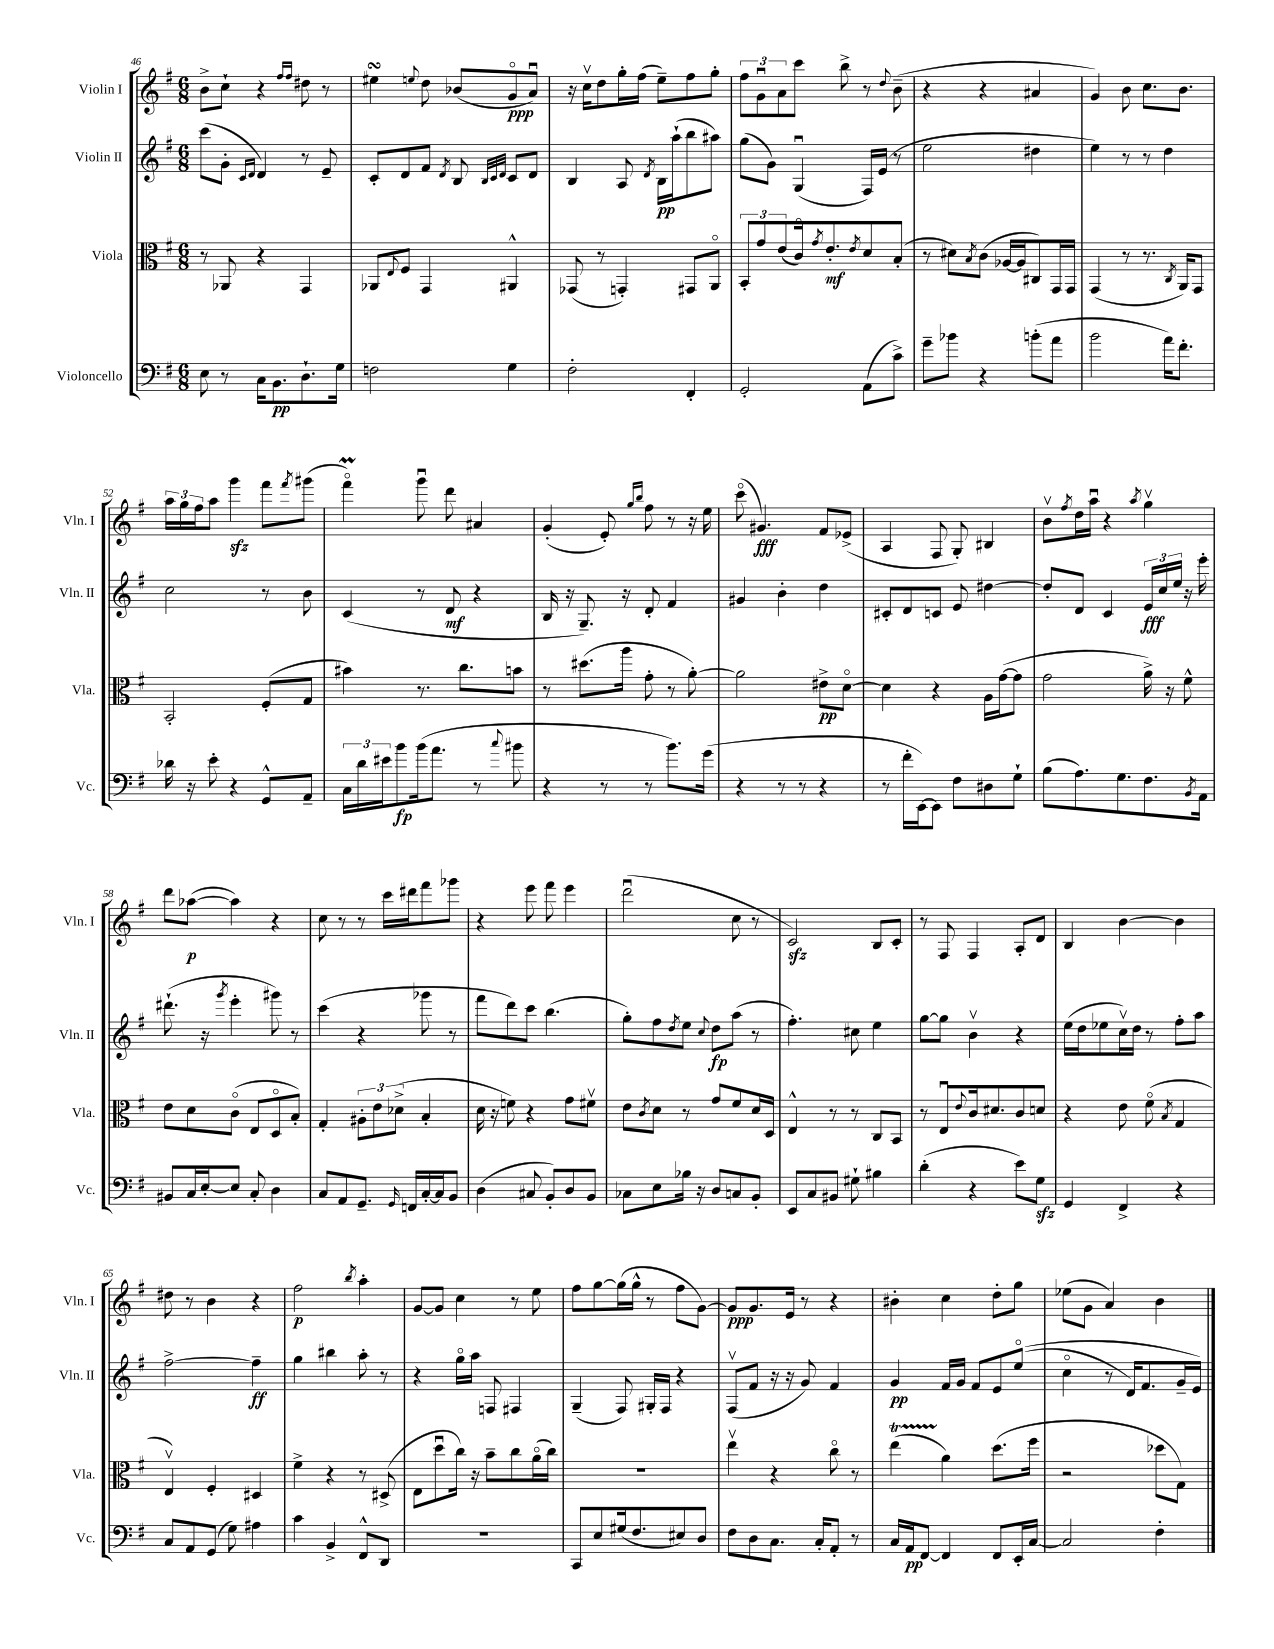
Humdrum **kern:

**kern	**dynam	**kern	**dynam	**kern	**dynam	**kern	**dynam
*part4	*part4	*part3	*part3	*part2	*part2	*part1	*part1
*staff4	*staff4	*staff3	*staff3	*staff2	*staff2	*staff1	*staff1
*I"Violoncello	*	*I"Viola	*	*I"Violin II	*	*I"Violin I	*
*I'Vc.	*	*I'Vla.	*	*I'Vln. II	*	*I'Vln. I	*
*clefF4	*	*clefC3	*	*clefG2	*	*clefG2	*
*k[f#]	*	*k[f#]	*	*k[f#]	*	*k[f#]	*
*M6/8	*	*M6/8	*	*M6/8	*	*M6/8	*
=46	=46	=46	=46	=46	=46	=46	=46
8E\	.	8r	.	(8ccc\L	.	8b^\L	.
8r	.	8AA-X/	.	8g'\J	.	8cc`\J	.
.	.	.	.	16qqc/LL	.	.	.
.	.	.	.	16qqd/JJ	.	.	.
16C\KL	.	4r	.	4d/)	.	4r	.
8.BB\	pp	.	.	.	.	.	.
.	.	.	.	.	.	16qqff#/LL	.
.	.	.	.	.	.	16qqff#/JJ	.
8.D`\	.	4GG/	.	8r	.	8dd#X\	.
.	.	.	.	8e~/	.	8r	.
16G\Jk	.	.	.	.	.	.	.
=47	=47	=47	=47	=47	=47	=47	=47
2Fn\	.	8AA-X/L	.	8c'/L	.	4ee#XsSsS\	.
.	.	8qqE/	.	.	.	.	.
.	.	8F#/J	.	8d/	.	.	.
.	.	.	.	.	.	8qqeen/	.
.	.	4GG/	.	8f#/J	.	8dd\	.
.	.	.	.	8qd/	.	.	.
.	.	.	.	8B/	.	(8b-X/L	.
.	.	.	.	32qqB/LLL	.	.	.
.	.	.	.	32qqc/	.	.	.
.	.	.	.	32qqd/JJJ	.	.	.
4G\	.	4AA#X^^/	.	8c/L	.	8g/	ppp
.	.	.	.	8d/J	.	8au/J)	.
=48	=48	=48	=48	=48	=48	=48	=48
2F#'\	.	(8GG-X/	.	4B/	.	16r	.
.	.	.	.	.	.	16ccv\KL	.
.	.	8r	.	.	.	8dd\	.
.	.	4GGn'/)	.	8A/	.	16gg'\L	.
.	.	.	.	.	.	(16ff#\JJ	.
.	.	.	.	8qd/	.	.	.
.	.	.	.	16B\LL	pp	8ee~\L)	.
.	.	.	.	(16aa`\J	.	.	.
4FF#'/	.	8GG#X/L	.	8bb\	.	8ff#\	.
.	.	8AA/J	.	8aa#X\J)	.	8gg'\J	.
=49	=49	=49	=49	=49	=49	=49	=49
2GG'/	.	12BB'/L	.	(8gg\L	.	12ff#\L	.
.	.	12g/	.	.	.	12gu\	.
.	.	.	.	8g\J)	.	.	.
.	.	(12e/	.	.	.	12a\	.
.	.	16c/k)	.	(4Gu/	.	8ccc\J	.
.	.	8qg/	.	.	.	.	.
.	.	8.e'/	mf	.	.	.	.
.	.	.	.	.	.	8bb^\	.
.	.	8qe/	.	.	.	.	.
(8AA\L	.	8d/	.	16F#/LL)	.	8r	.
.	.	.	.	(16e/JJ	.	.	.
.	.	.	.	.	.	8qqdd/	.
8c^\J)	.	(8B'/J	.	8r	.	(8b~\	.
=50	=50	=50	=50	=50	=50	=50	=50
8g~\L	.	8r	.	2ee\	.	4r	.
8b-X\J	.	8d#X\L)	.	.	.	.	.
.	.	8qB/	.	.	.	.	.
4r	.	(8c\J	.	.	.	4r	.
.	.	[16A-X/LL	.	.	.	.	.
.	.	16A-/J]	.	.	.	.	.
(8bn'\L	.	8C#X/)	.	4dd#X\	.	4a#X/	.
8a\J	.	16GG/L	.	.	.	.	.
.	.	16GG/JJ	.	.	.	.	.
=51	=51	=51	=51	=51	=51	=51	=51
2b\	.	(4GG/	.	4ee\)	.	4g/)	.
.	.	8r	.	8r	.	8b\	.
.	.	8.r	.	8r	.	8.cc\L	.
16a\KL)	.	.	.	4dd\	.	.	.
.	.	8qC/	.	.	.	.	.
8.f#'\J	.	16AA/KL)	.	.	.	8.b\J	.
.	.	8GG/J	.	.	.	.	.
!!LO:LB:g=z
=52	=52	=52	=52	=52	=52	=52	=52
16d-X\	.	2BB'/	.	2cc\	.	24aa\LL	.
.	.	.	.	.	.	24gg\	.
16r	.	.	.	.	.	.	.
.	.	.	.	.	.	24ff#\J	.
8e'\	.	.	.	.	.	8aa\J	.
4r	.	.	.	.	.	4gggzz\	.
8GG^^/L	.	(8F#'/L	.	8r	.	8fff#\L	.
.	.	.	.	.	.	8qfff#/	.
8AA~/J	.	8G/J	.	8b\	.	(8ggg#X\J	.
=53	=53	=53	=53	=53	=53	=53	=53
24C\LL	.	4b#X\)	.	(4c/	.	4fff#m\)	.
24d\	.	.	.	.	.	.	.
24e#X\J	.	.	.	.	.	.	.
8b\	fp	.	.	.	.	.	.
(16b\k	.	8.r	.	8r	.	8gggu\	.
8.a\J	.	.	.	.	.	.	.
.	.	.	.	8d/	mf	8ddd\	.
.	.	8.cc\L	.	.	.	.	.
8r	.	.	.	4r	.	4a#X/	.
8qqcc/	.	.	.	.	.	.	.
8b#X\	.	8bn\J	.	.	.	.	.
=54	=54	=54	=54	=54	=54	=54	=54
4r	.	8r	.	16B/	.	(4g'/	.
.	.	.	.	16r	.	.	.
.	.	(8.dd#X\L	.	8.G~/)	.	.	.
8r	.	.	.	.	.	8e'/)	.
.	.	16aa\Jk	.	16r	.	.	.
.	.	.	.	.	.	16qqgg/LL	.
.	.	.	.	.	.	16qqbb/JJ	.
8r	.	8g'\	.	8d'/	.	8ff#\	.
8.b\L)	.	8r	.	4f#/	.	8r	.
.	.	[8a'\)	.	.	.	16r	.
(16g\Jk	.	.	.	.	.	16ee\	.
=55	=55	=55	=55	=55	=55	=55	=55
4r	.	2a\]	.	4g#X/	.	(8ccc\	.
.	.	.	.	.	.	4.g#X/)	fff
8r	.	.	.	4b'\	.	.	.
8r	.	.	.	.	.	.	.
4r	.	8e#X^\L	pp	4dd\	.	8f#/L	.
.	.	[8d\J	.	.	.	(8e-X^/J	.
=56	=56	=56	=56	=56	=56	=56	=56
8r	.	4d\]	.	8c#X'/L	.	4A/	.
16f#'\LL	.	.	.	8d/	.	.	.
[16EE\J)	.	.	.	.	.	.	.
8EE\J]	.	4r	.	8cn/J	.	8F#/	.
8F#\L	.	.	.	8e/	.	8G'/)	.
8D#X\	.	16A\LL	.	[4dd#X\	.	4B#X/	.
.	.	([16g\J	.	.	.	.	.
8G`\J	.	8g\J]	.	.	.	.	.
=57	=57	=57	=57	=57	=57	=57	=57
(8B\L	.	2g\	.	8dd#'/L]	.	8bv\L	.
.	.	.	.	.	.	8qff#/	.
8.A\)	.	.	.	8d/J	.	16dd\L	.
.	.	.	.	.	.	16aau\JJ	.
.	.	.	.	4c/	.	4r	.
8.G\	.	.	.	.	.	.	.
.	.	.	.	.	.	8qaa/	.
8.F#\	.	16a^\)	.	24e/LL	fff	4ggv\	.
.	.	.	.	24cc/	.	.	.
.	.	16r	.	.	.	.	.
.	.	.	.	24ee/JJ	.	.	.
.	.	8f#^^\	.	16r	.	.	.
8qBB/	.	.	.	.	.	.	.
16AA\Jk	.	.	.	16eee'\	.	.	.
!!LO:LB:g=z
=58	=58	=58	=58	=58	=58	=58	=58
8BB#X/L	.	8e\L	.	(8.ddd#X`\	.	8ddd\L	.
16C/L	.	8d\	.	.	.	([8aa-X\J	p
[16E'/J	.	.	.	16r	.	.	.
.	.	.	.	8qggg/	.	.	.
8E/J]	.	(8c\J	.	4eee'\	.	4aa-\])	.
8C'/	.	8E/L	.	.	.	.	.
4D\	.	8D/	.	8ggg#X\)	.	4r	.
.	.	8B'/J)	.	8r	.	.	.
=59	=59	=59	=59	=59	=59	=59	=59
8C/L	.	4G'/	.	(4ccc\	.	8cc\	.
8AA/	.	.	.	.	.	8r	.
8.GG~/J	.	12A#X'\L	.	4r	.	8r	.
.	.	12e\	.	.	.	.	.
.	.	.	.	.	.	16ccc\LL	.
.	.	(12d-X^\J	.	.	.	.	.
16qqGG/	.	.	.	.	.	.	.
16FFn/LL	.	.	.	.	.	16ddd#X\J	.
[16C'/	.	4B'/	.	8ggg-X\	.	8fff#\	.
16C/J]	.	.	.	.	.	.	.
8BB/J	.	.	.	8r	.	8ggg-X\J	.
=60	=60	=60	=60	=60	=60	=60	=60
(4D\	.	16d\	.	8fff#\L	.	4r	.
.	.	16r	.	.	.	.	.
.	.	8fn\)	.	8ddd\)	.	.	.
8C#X/	.	4r	.	8ccc\J	.	8eee\	.
8BB'/L)	.	.	.	(4.bb\	.	8fff#\	.
8D/	.	8g\L	.	.	.	4eee\	.
8BB/J	.	8f#Xv\J	.	.	.	.	.
=61	=61	=61	=61	=61	=61	=61	=61
8C-X\L	.	8e\L	.	8gg'\L)	.	(2dddu\	.
.	.	8qc/	.	.	.	.	.
8E\	.	8d\J	.	8ff#\	.	.	.
.	.	.	.	8qdd/	.	.	.
16B-X\Jk	.	8r	.	8ee\J	.	.	.
16r	.	.	.	.	.	.	.
.	.	.	.	8qqcc/	.	.	.
8D/L	.	8g/L	.	8dd\L	fp	.	.
8Cn/	.	8f#/	.	(8aa\J	.	8cc\	.
8BB'/J	.	16d/L	.	8r	.	8r	.
.	.	16D/JJ	.	.	.	.	.
=62	=62	=62	=62	=62	=62	=62	=62
8EE/L	.	4E^^/	.	4.ff#'\)	.	2czz/)	.
8C/	.	.	.	.	.	.	.
8BB#X/J	.	8r	.	.	.	.	.
8G#X`\	.	8r	.	8cc#X\	.	.	.
4B#X\	.	8C/L	.	4ee\	.	8B/L	.
.	.	8BB/J	.	.	.	8c'/J	.
=63	=63	=63	=63	=63	=63	=63	=63
(4d'\	.	8r	.	[8gg\L	.	8r	.
.	.	8Eu/L	.	8gg\J]	.	8F#/	.
.	.	8qqe/	.	.	.	.	.
4r	.	16c/k	.	4bv\	.	4F#/	.
.	.	8.d#X/	.	.	.	.	.
8e\L)	.	8c/	.	4r	.	8A'/L	.
8Gzz\J	.	8dn/J	.	.	.	8d/J	.
=64	=64	=64	=64	=64	=64	=64	=64
4GG/	.	4r	.	(16ee\LL	.	4B/	.
.	.	.	.	16dd\J	.	.	.
.	.	.	.	8ee-X\	.	.	.
4FF#^/	.	8e\	.	16ccv\L)	.	[4b\	.
.	.	.	.	16dd\JJ	.	.	.
.	.	(8f#\	.	8r	.	.	.
.	.	8qB/	.	.	.	.	.
4r	.	4G/	.	8ff#'\L	.	4b\]	.
.	.	.	.	8aa\J	.	.	.
!!LO:LB:g=z
=65	=65	=65	=65	=65	=65	=65	=65
8C/L	.	4Ev/)	.	[2ff#^\	.	8dd#X\	.
8AA/	.	.	.	.	.	8r	.
(8GG/J	.	4F#'/	.	.	.	4b\	.
8G\)	.	.	.	.	.	.	.
4A#X\	.	4D#X/	.	4ff#~\]	ff	4r	.
=66	=66	=66	=66	=66	=66	=66	=66
4c\	.	4f#^\	.	4gg\	.	2ff#\	p
4BB^/	.	4r	.	4bb#X\	.	.	.
.	.	.	.	.	.	8qbb/	.
8FF#^^/L	.	8r	.	8aa'\	.	4aa'\	.
8DD/J	.	(8D#X^/	.	8r	.	.	.
=67	=67	=67	=67	=67	=67	=67	=67
2.r	.	8E\L	.	4r	.	[8g/L	.
.	.	8ddu\	.	.	.	8g/J]	.
.	.	16cc\Jk)	.	16gg\LL	.	4cc\	.
.	.	16r	.	16aa\JJ	.	.	.
.	.	8b~\L	.	8Fn/	.	.	.
.	.	8cc\	.	4F#X/	.	8r	.
.	.	(16a\L	.	.	.	8ee\	.
.	.	16cc\JJ)	.	.	.	.	.
=68	=68	=68	=68	=68	=68	=68	=68
8CC/L	.	2.r	.	(4G~/	.	8ff#\L	.
8E/	.	.	.	.	.	[8gg\	.
(16G#X/k	.	.	.	8F#/)	.	(16gg\L]	.
8.F#/	.	.	.	.	.	16gg^^\JJ	.
.	.	.	.	16G#X'/LL	.	8r	.
.	.	.	.	16F#/JJ	.	.	.
8E#X/)	.	.	.	4r	.	8ff#\L	.
8D/J	.	.	.	.	.	[8g\J)	.
=69	=69	=69	=69	=69	=69	=69	=69
8F#\L	.	4eev\	.	(8F#v/L	.	8g/L]	ppp
8D\	.	.	.	8f#/J	.	8.g/	.
8.C\J	.	4r	.	16r	.	.	.
.	.	.	.	16r	.	16e/Jk	.
.	.	.	.	8g/)	.	8r	.
16C'/KL	.	.	.	.	.	.	.
8AA'/J	.	8cc\	.	4f#/	.	4r	.
8r	.	8r	.	.	.	.	.
=70	=70	=70	=70	=70	=70	=70	=70
16C/LL	.	(4eeT\	.	4g/	pp	4b#X'\	.
16AA/J	pp	.	.	.	.	.	.
[8FF#/J	.	.	.	.	.	.	.
4FF#/]	.	4a\)	.	16f#/LL	.	4cc\	.
.	.	.	.	16g/JJ	.	.	.
.	.	.	.	8f#/L	.	.	.
8FF#/L	.	(8.dd\L	.	8e/	.	8dd'\L	.
16EE'/L	.	.	.	((8ee/J	.	8gg\J	.
[16C/JJ	.	16ff#\Jk	.	.	.	.	.
=71	=71	=71	=71	=71	=71	=71	=71
2C/]	.	2r	.	4cc\	.	(8ee-X\L	.
.	.	.	.	.	.	8g\J	.
.	.	.	.	8r	.	4a/)	.
.	.	.	.	16d/KL)	.	.	.
.	.	.	.	8.f#/	.	.	.
4F#'\	.	8dd-X\L	.	.	.	4b\	.
.	.	8G\J)	.	16g~/L	.	.	.
.	.	.	.	16e/JJ)	.	.	.
==	==	==	==	==	==	==	==
*-	*-	*-	*-	*-	*-	*-	*-
